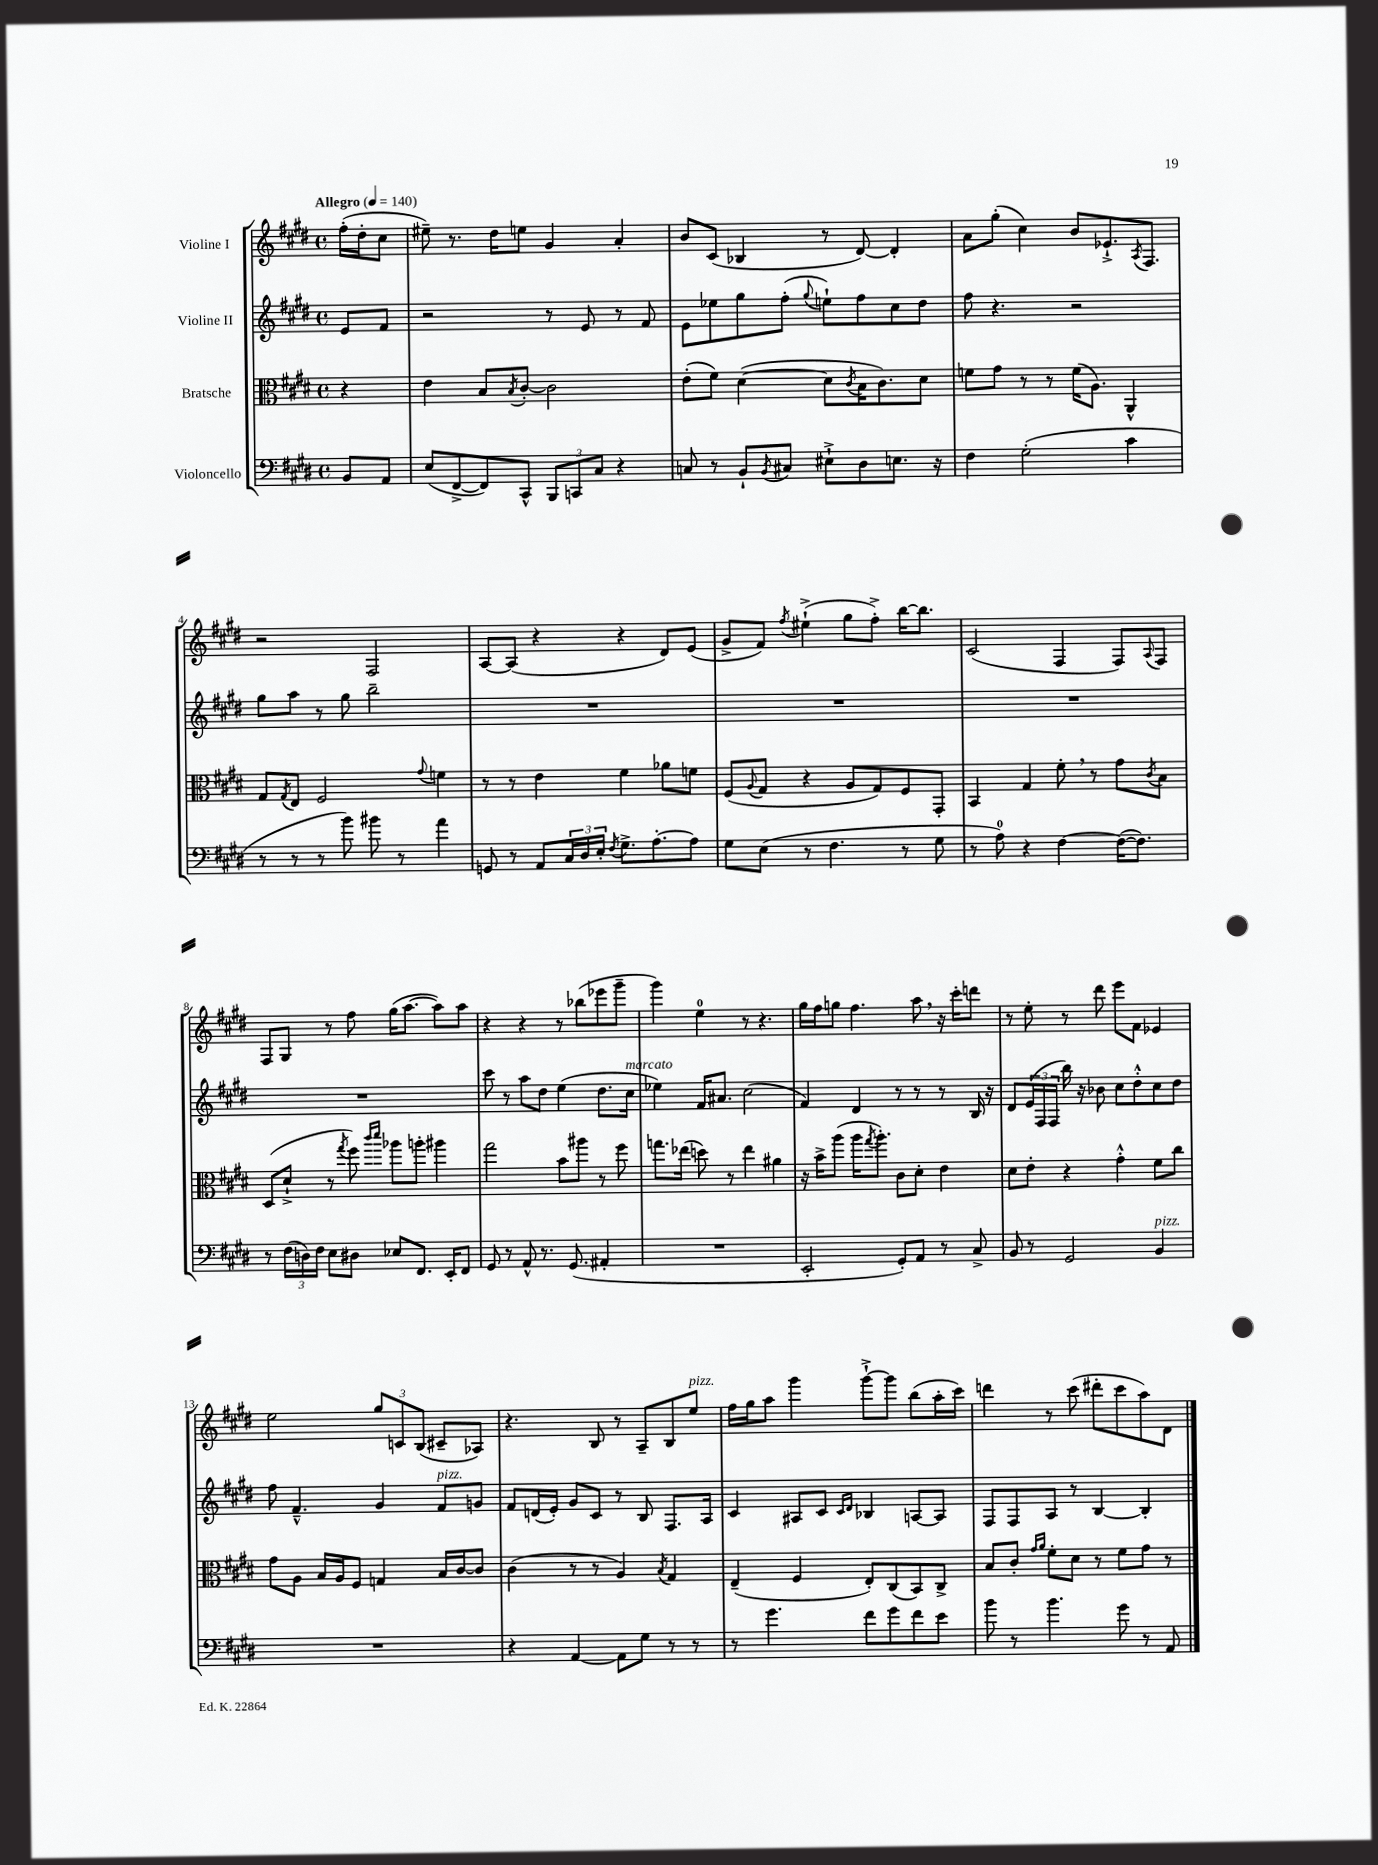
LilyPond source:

<<
\new StaffGroup <<
\new Staff = "s0" \with { instrumentName = "Violine I" } {
    \clef treble \key e \major \defaultTimeSignature \time 4/4 \partial 4 \tempo "Allegro" 4 = 140
    fis''16-.( dis''16-. cis''8 |
    eis''8--) r8. dis''16 e''8 gis'4 a'4-. |
    b'8 cis'8( bes4 r8 dis'8~) dis'4-. |
    a'8 gis''8-.( cis''4) b'8 ees'8.-!-> \acciaccatura { a8 } fis8. |
    r2 fis2 |
    a8~ a8( r4 r4 dis'8) e'8( |
    gis'8-> fis'8) \acciaccatura { fis''8 } eis''4-!->( gis''8 fis''8-.->) b''16~ b''8. |
    cis'2( fis4 fis8) \appoggiatura { a8 } fis8 |
    fis8 gis8 r8 fis''8 gis''16( a''8.~ a''8) a''8 |
    r4 r4 r8 bes''8( ees'''8 gis'''8-- |
    gis'''4) e''4-0 r8 r4. |
    gis''16 fis''16 g''8 fis''4. a''8 \breathe r16 cis'''16-. d'''8 |
    r8 e''8-. r8 dis'''8 e'''8 fis'8 ees'4 |
    e''2 \tuplet 3/2 { gis''8 c'8 b8( } cis'8-- aes8) |
    r4. b8 r8 a8-- b8 e''8^\markup { \italic "pizz." } |
    fis''16 gis''16 a''8 gis'''4 gis'''8~-!-> gis'''8 b''8( a''16-. cis'''16) |
    d'''4 r8 cis'''8( dis'''8-. cis'''8 a''8) dis'8 \bar "|." |
}
\new Staff = "s1" \with { instrumentName = "Violine II" } {
    \clef treble \key e \major \defaultTimeSignature \time 4/4 \partial 4
    e'8 fis'8 |
    r2 r8 e'8 r8 fis'8 |
    e'8 ees''8 gis''8 fis''8-.( \appoggiatura { gis''8 } e''8-!) fis''8 cis''8 dis''8 |
    fis''8 r4. r2 |
    gis''8 a''8 r8 gis''8 b''2-- |
    R1 |
    R1 |
    R1 |
    R1 |
    cis'''8 r8 a''8 dis''8 e''4( dis''8. cis''16^\markup { \italic "marcato" } |
    ees''4) fis'16 ais'8. cis''2( |
    fis'4) dis'4 r8 r8 r8 b16 r16 |
    dis'8 \tuplet 3/2 { e'16( fis16 fis16 } b''16) r16 bes'8 cis''8 dis''8-.-^ cis''8 dis''8 |
    fis''8 fis'4.---^ gis'4 fis'8^\markup { \italic "pizz." } g'8 |
    fis'8 d'16( e'16-.) gis'8 cis'8 r8 b8 fis8. a16 |
    cis'4 ais8 cis'8 \grace { cis'16 dis'16 } bes4 a8~ a8 |
    fis8 fis8 a8 r8 b4~ b4-. \bar "|." |
}
\new Staff = "s2" \with { instrumentName = "Bratsche" } {
    \clef alto \key e \major \defaultTimeSignature \time 4/4 \partial 4
    r4 |
    e'4 b8 \acciaccatura { b8 } cis'8~-. cis'2 |
    e'8-.( fis'8) dis'4~( dis'8 \acciaccatura { cis'8 } b16 cis'8.) dis'8 |
    f'8 gis'8 r8 r8 f'16( a8.) a,4-^ |
    gis8 \acciaccatura { gis8 } e8 fis2 \appoggiatura { gis'8 } f'4 |
    r8 r8 e'4 fis'4 aes'8 f'8 |
    fis8( \appoggiatura { a8 } gis8 r4 a8 gis8) fis8 gis,8-. |
    b,4 gis4 fis'8-. \breathe r8 gis'8 \acciaccatura { cis'8 } b8 |
    dis8( dis'8-!-> r8 \acciaccatura { gis''8 } fis''8) \grace { cis'''16 dis'''16 } aes''8 a''8-. ais''4 |
    gis''2 b'8 ais''8 r8 fis''8 |
    g''8. ees''16( d''8) r8 ees''4 ais'4 |
    r16 b'16-> a''8( a''16 \acciaccatura { gis''8 } a''8.-.) cis'8 dis'8-. e'4 |
    dis'8 e'8-. r4 gis'4-.-^ fis'8 cis''8 |
    gis'8 a8 b16 a16 fis8 g4 b16 cis'16~ cis'8 |
    cis'4( r8 r8 a4) \acciaccatura { b8 } gis4 |
    e4--( fis4 e8-.) cis8( b,8) cis8-> |
    b8 cis'8-. \grace { gis'16 a'16 } fis'8-. dis'8 r8 fis'8 gis'8 r8 \bar "|." |
}
\new Staff = "s3" \with { instrumentName = "Violoncello" } {
    \clef bass \key e \major \defaultTimeSignature \time 4/4 \partial 4
    b,8 a,8 |
    e8( fis,8~-> fis,8) cis,8-^ \tuplet 3/2 { b,,8 c,8 cis8 } r4 |
    c8 r8 b,8-! \acciaccatura { b,8 } cis8 eis8-!-> dis8 e8. r16 |
    fis4 gis2-.( cis'4 |
    r8 r8 r8 b'8) bis'8 r8 a'4 |
    g,8 r8 a,8 \tuplet 3/2 { cis16 dis16 e16-. } \acciaccatura { fis8 } gis8.-> a8.~-. a8 |
    gis8 e8( r8 fis4. r8 gis8 |
    r8 a8-0) r4 fis4~ fis16~( fis8.) |
    r8 \tuplet 3/2 { fis16( d16) fis16 } e8 dis8 ees8 fis,8. e,16-. fis,8 |
    gis,8 r8 a,8-^ r8. gis,8.( ais,4-. |
    R1 |
    e,2-. gis,8-.) a,8 r8 cis8-> |
    b,8 r8 gis,2 b,4^\markup { \italic "pizz." } |
    R1 |
    r4 a,4~ a,8 gis8 r8 r8 |
    r8 gis'4. fis'8 gis'8 fis'8 e'8 |
    b'8 r8 b'4. gis'8 r8 a,8 \bar "|." |
}
>>
>>
